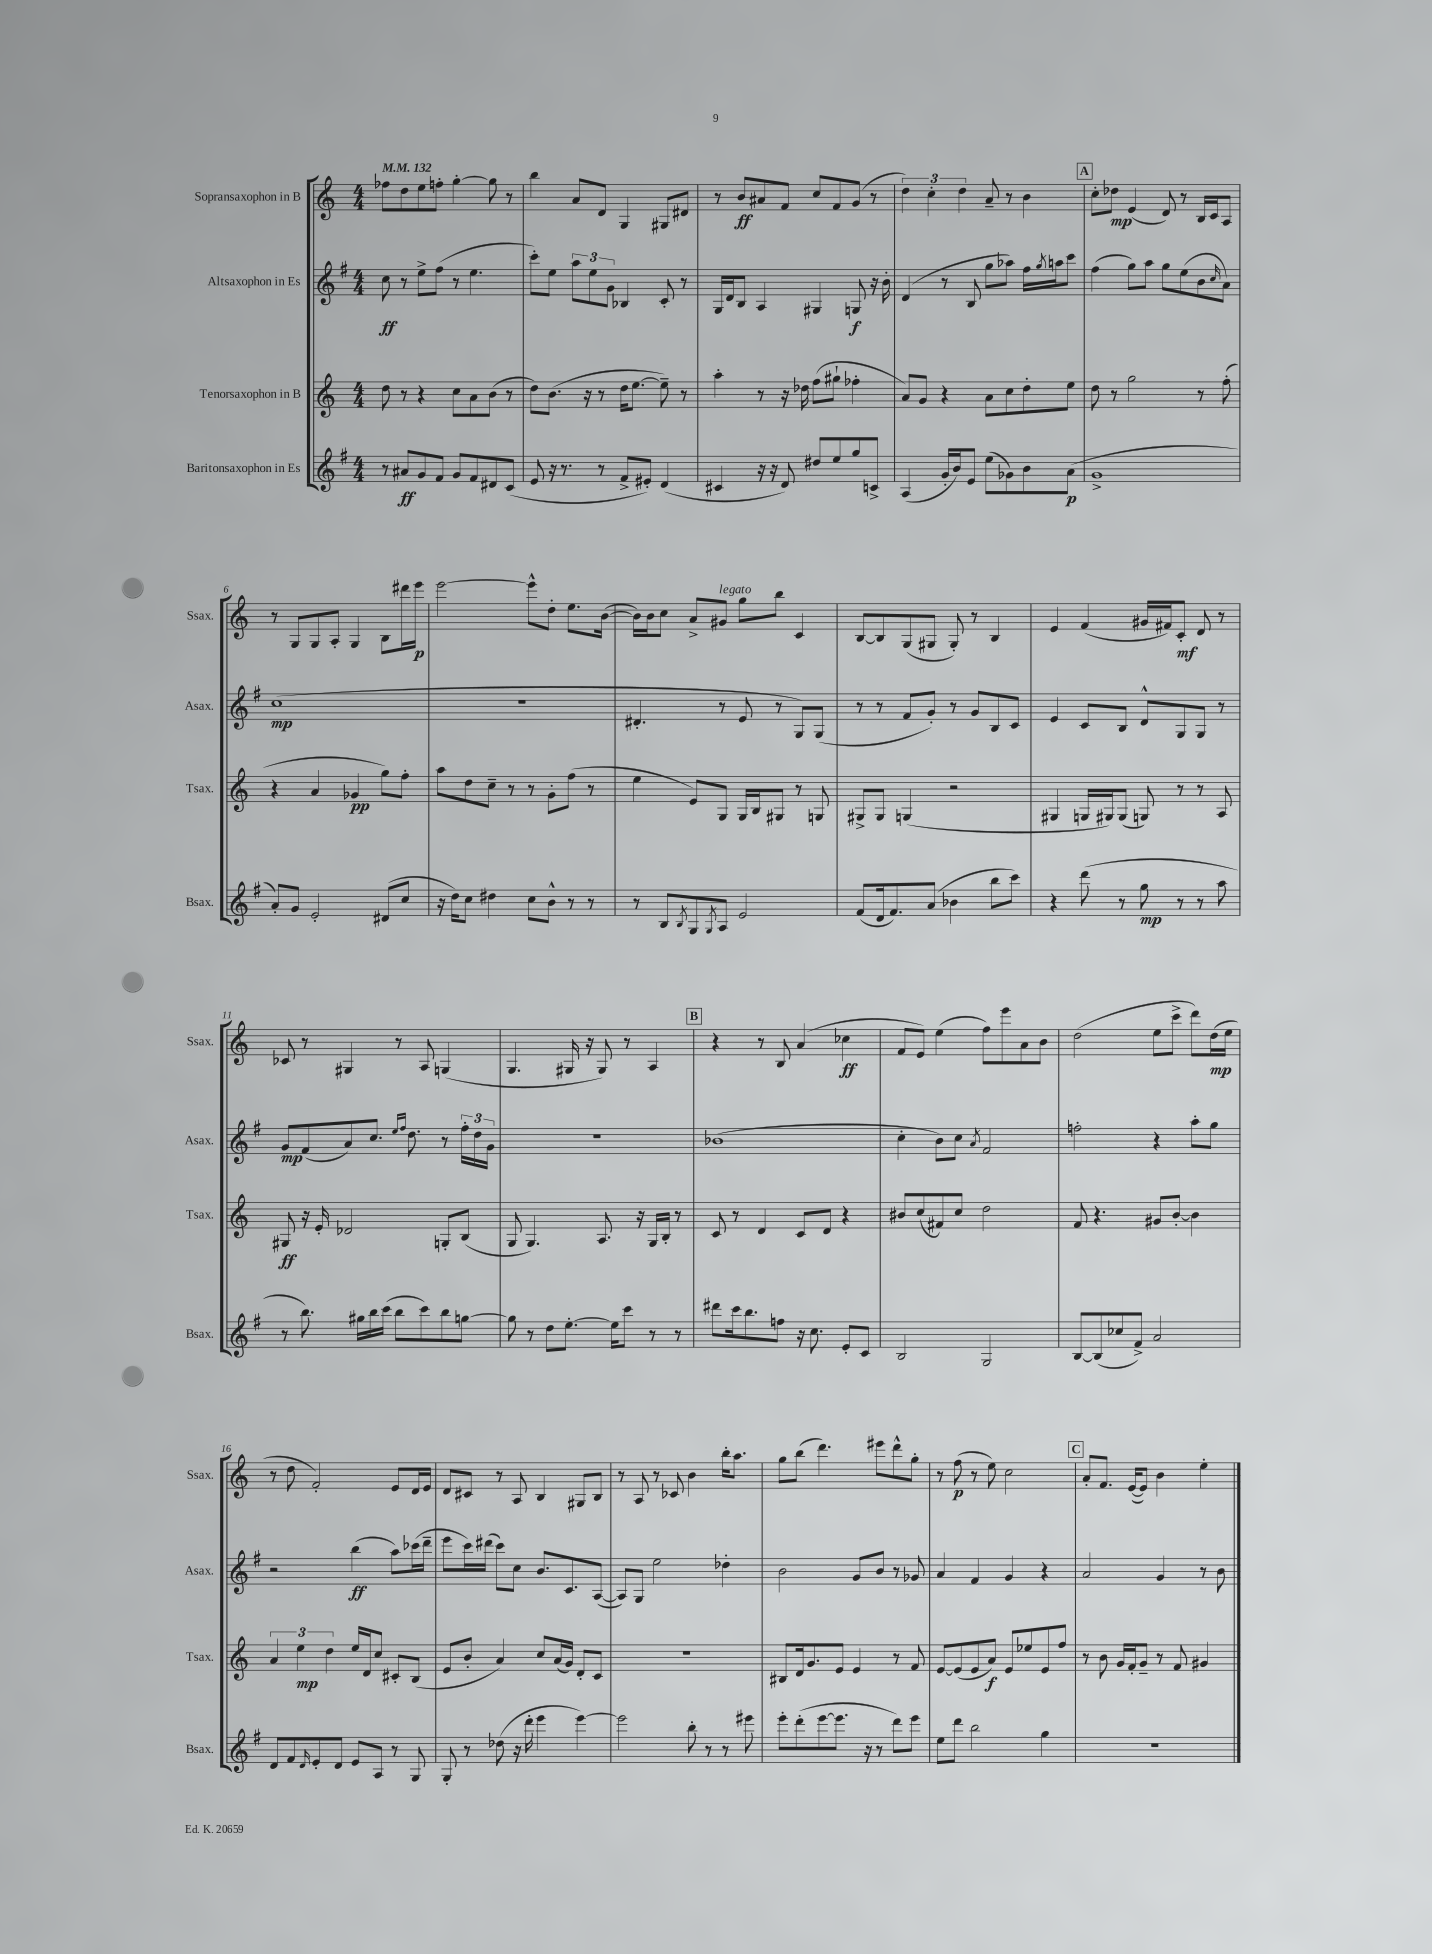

**kern	**dynam	**kern	**dynam	**kern	**dynam	**kern	**dynam
*part4	*part4	*part3	*part3	*part2	*part2	*part1	*part1
*staff4	*staff4	*staff3	*staff3	*staff2	*staff2	*staff1	*staff1
*I"Baritonsaxophon in Es	*	*I"Tenorsaxophon in B	*	*I"Altsaxophon in Es	*	*I"Sopransaxophon in B	*
*I'Bsax.	*	*I'Tsax.	*	*I'Asax.	*	*I'Ssax.	*
*clefG2	*	*clefG2	*	*clefG2	*	*clefG2	*
*k[f#]	*	*k[]	*	*k[f#]	*	*k[]	*
*M4/4	*	*M4/4	*	*M4/4	*	*M4/4	*
*MM132	*	*MM132	*	*MM132	*	*MM132	*
=1	=1	=1	=1	=1	=1	=1	=1
8r	.	8dd\	.	8cc\	ff	8ff-X\L	.
8a#X/L	ff	8r	.	8r	.	8dd\	.
8g/	.	4r	.	8ee^\L	.	8ee\	.
8f#/J	.	.	.	(8ff#\J	.	8ffn'\J	.
8g/L	.	8cc\L	.	8r	.	[4gg'\	.
8f#/	.	8a\	.	4.ee\	.	.	.
8d#X/	.	(8b\J	.	.	.	8gg\]	.
(8c/J	.	8r	.	.	.	8r	.
=2	=2	=2	=2	=2	=2	=2	=2
8e/	.	8dd\L)	.	8ccc'\L)	.	4bb\	.
16r	.	(8.b\J	.	8ee\J	.	.	.
8.r	.	.	.	.	.	.	.
.	.	.	.	12aa\L	.	8a/L	.
.	.	16r	.	.	.	.	.
.	.	.	.	12ee\	.	.	.
8r	.	8r	.	.	.	8d/J	.
.	.	.	.	12g\J	.	.	.
8f#^/L	.	16dd\KL	.	4B-X/	.	4G/	.
.	.	[8.ee\J	.	.	.	.	.
8e#X'/J)	.	.	.	.	.	.	.
(4d/	.	8ee~\])	.	8c'/	.	8G#X/L	.
.	.	8r	.	8r	.	8d#X/J	.
=3	=3	=3	=3	=3	=3	=3	=3
4c#X/	.	4aa'\	.	16G/LL	.	8r	.
.	.	.	.	16d/J	.	.	.
.	.	.	.	8B/J	.	8b/L	ff
16r	.	8r	.	4A/	.	8a#X/	.
16r	.	.	.	.	.	.	.
8d/)	.	16r	.	.	.	8f/J	.
.	.	16dd-X\	.	.	.	.	.
8dd#X/L	.	(8ff\L	.	4G#X/	.	8cc/L	.
8ee/	.	8gg#X`\J	.	.	.	8f/	.
8gg/	.	4ff-X'\	.	8Gn/	f	(8g/J	.
8cn^/J	.	.	.	16r	.	8r	.
.	.	.	.	16b'\	.	.	.
=4	=4	=4	=4	=4	=4	=4	=4
(4A/	.	8a/L)	.	(4d/	.	6dd\)	.
.	.	8g/J	.	.	.	.	.
.	.	.	.	.	.	6cc'\	.
16g'/LL	.	4r	.	8r	.	.	.
16b/J)	.	.	.	.	.	.	.
.	.	.	.	.	.	6dd\	.
8e/J	.	.	.	8B/	.	.	.
(8ee\L	.	8a\L	.	8gg\L	.	8a~/	.
8g-X\)	.	8cc\	.	8aa-X\J)	.	8r	.
8b\	.	8dd'\	.	16ff#\LL	.	4b\	.
.	.	.	.	8qgg/	.	.	.
.	.	.	.	16aan\J	.	.	.
(8a\J	p	8ee\J	.	8ccc\J	.	.	.
!!LO:REH:place=s1:t=A
=5	=5	=5	=5	=5	=5	=5	=5
1g^	.	8dd\	.	(4ff#\	.	8cc'\L	.
.	.	8r	.	.	.	8dd-X\J	mp
.	.	2gg\	.	8gg\L)	.	(4e/	.
.	.	.	.	8aa\J	.	.	.
.	.	.	.	8gg\L	.	8d/)	.
.	.	.	.	(8ee\	.	8r	.
.	.	8r	.	8b\	.	16B/LL	.
.	.	.	.	.	.	16c/J	.
.	.	.	.	16qqcc/	.	.	.
.	.	(8ff'\	.	8a\J)	.	8A/J	.
!!LO:LB:g=z
=6	=6	=6	=6	=6	=6	=6	=6
8a'/L)	.	4r	.	(1cc	mp	8r	.
8g/J	.	.	.	.	.	8G/L	.
2e'/	.	4a/	.	.	.	8G/	.
.	.	.	.	.	.	8A'/J	.
.	.	4g-X/	pp	.	.	4G/	.
(8d#X/L	.	8gg\L)	.	.	.	8B\L	.
8cc/J	.	8ff'\J	.	.	.	16ddd#X\L	.
.	.	.	.	.	.	16eee\JJ	p
=7	=7	=7	=7	=7	=7	=7	=7
16r	.	8aa\L	.	1r	.	[2eee\	.
16dd\KL)	.	.	.	.	.	.	.
8cc\J	.	8dd\	.	.	.	.	.
4dd#X\	.	8cc~\J	.	.	.	.	.
.	.	8r	.	.	.	.	.
8cc\L	.	8r	.	.	.	8eee^^\L]	.
8b^^\J	.	8g'\L	.	.	.	8dd'\J	.
8r	.	(8ff\J	.	.	.	8.ee\L	.
8r	.	8r	.	.	.	.	.
.	.	.	.	.	.	([16b\Jk	.
=8	=8	=8	=8	=8	=8	=8	=8
8r	.	4ee\	.	4.d#X'/	.	16b\LL])	.
.	.	.	.	.	.	16b\J	.
8B/L	.	.	.	.	.	8cc\J	.
8qB/	.	.	.	.	.	.	.
8G/	.	8e/L)	.	.	.	8a^/L	.
8qG/	.	.	.	.	.	.	.
!	!	!	!	!	!	!LO:TX:a:i:t=legato	!
8A/J	.	8G/J	.	8r	.	8g#X/J	.
2e/	.	16G/LL	.	8e/	.	8gg\L	.
.	.	16B/J	.	.	.	.	.
.	.	8G#X/J	.	8r	.	8bb\J	.
.	.	8r	.	8G/L)	.	4c/	.
.	.	8Gn/	.	(8G/J	.	.	.
=9	=9	=9	=9	=9	=9	=9	=9
(8f#/L	.	8G#X^/L	.	8r	.	[8B/L	.
16d/k	.	8G#/J	.	8r	.	8B/]	.
8.f#/)	.	.	.	.	.	.	.
.	.	(4Gn/	.	8f#/L	.	(8G/	.
(8a/J	.	.	.	8g'/J)	.	8G#X/J	.
4b-X\	.	2r	.	8r	.	8G#'/)	.
.	.	.	.	8g/L	.	8r	.
8bb\L	.	.	.	8B/	.	4B/	.
8ccc\J)	.	.	.	8c/J	.	.	.
=10	=10	=10	=10	=10	=10	=10	=10
4r	.	4G#X/	.	4e/	.	4e/	.
(8ddd\	.	16Gn/LL	.	8c/L	.	(4f/	.
.	.	16G#X/J)	.	.	.	.	.
8r	.	(8G#/J	.	8B/J	.	.	.
8gg\	mp	8Gn/)	.	8d^^/L	.	16g#X/LL	.
.	.	.	.	.	.	16f#X/J)	.
8r	.	8r	.	8G/	.	8c'/J	mf
8r	.	8r	.	8G/J	.	8d/	.
8aa\	.	8A/	.	8r	.	8r	.
!!LO:LB:g=z
=11	=11	=11	=11	=11	=11	=11	=11
8r	.	8G#X/	ff	8g/L	mp	8c-X/	.
8.bb\)	.	16r	.	(8f#/	.	8r	.
.	.	16e'/	.	.	.	.	.
.	.	2d-X/	.	8a/)	.	4G#X/	.
16gg#X\LL	.	.	.	.	.	.	.
16bb\	.	.	.	8.cc/J	.	.	.
(16ccc\JJ	.	.	.	.	.	.	.
8bb\L	.	.	.	.	.	8r	.
.	.	.	.	16qqee/LL	.	.	.
.	.	.	.	16qqff#/JJ	.	.	.
.	.	.	.	8.dd\	.	.	.
8ccc\)	.	.	.	.	.	8A/	.
8bb\	.	8Gn'/L	.	8r	.	(4Gn/	.
[8ggn\J	.	(8B/J	.	24ff#'\LL	.	.	.
.	.	.	.	24dd\	.	.	.
.	.	.	.	24g\JJ	.	.	.
=12	=12	=12	=12	=12	=12	=12	=12
8gg\]	.	8G/	.	1r	.	4.G/	.
8r	.	4.G/)	.	.	.	.	.
8dd\L	.	.	.	.	.	.	.
[8.ee'\J	.	.	.	.	.	16G#X/	.
.	.	.	.	.	.	16r	.
.	.	8.A/	.	.	.	8G#/)	.
16ee\KL]	.	.	.	.	.	.	.
8ccc\J	.	.	.	.	.	8r	.
.	.	16r	.	.	.	.	.
8r	.	16G/LL	.	.	.	4A/	.
.	.	16B'/JJ	.	.	.	.	.
8r	.	8r	.	.	.	.	.
!!LO:REH:place=s1:t=B
=13	=13	=13	=13	=13	=13	=13	=13
8ddd#X\L	.	8c/	.	(1b-X	.	4r	.
16ccc\k	.	8r	.	.	.	.	.
8.bb\	.	.	.	.	.	.	.
.	.	4d/	.	.	.	8r	.
8ffn\J	.	.	.	.	.	8B/	.
16r	.	8c/L	.	.	.	(4a/	.
8.cc\	.	.	.	.	.	.	.
.	.	8d/J	.	.	.	.	.
8e'/L	.	4r	.	.	.	4cc-X\	ff
8c/J	.	.	.	.	.	.	.
=14	=14	=14	=14	=14	=14	=14	=14
2B/	.	8b#X/L	.	4cc'\	.	8f/L	.
.	.	(8cc/	.	.	.	8e/J)	.
.	.	8f#X/)	.	8b\L)	.	(4ee\	.
.	.	8cc/J	.	8cc\J	.	.	.
.	.	.	.	8qa/	.	.	.
2G/	.	2dd\	.	2f#/	.	8ff\L)	.
.	.	.	.	.	.	8eee\	.
.	.	.	.	.	.	8a\	.
.	.	.	.	.	.	8b\J	.
=15	=15	=15	=15	=15	=15	=15	=15
[8B/L	.	8f/	.	2ffn'\	.	(2dd\	.
(8B/]	.	4.r	.	.	.	.	.
8cc-X/	.	.	.	.	.	.	.
8f#^/J)	.	.	.	.	.	.	.
2a/	.	8g#X/L	.	4r	.	8ee\L	.
.	.	[8b'/J	.	.	.	8ccc^\J	.
.	.	4b\]	.	8aa'\L	.	8ddd\L)	.
.	.	.	.	8gg\J	.	(16dd\L	mp
.	.	.	.	.	.	16ee\JJ	.
!!LO:LB:g=z
=16	=16	=16	=16	=16	=16	=16	=16
8d/L	.	6a/	.	2r	.	8r	.
8f#/	.	.	.	.	.	8dd\	.
.	.	6ee\	mp	.	.	.	.
16qqd/	.	.	.	.	.	.	.
8e'/	.	.	.	.	.	2f'/)	.
.	.	6dd\	.	.	.	.	.
8d/J	.	.	.	.	.	.	.
8e/L	.	16ee/LL	.	(4bb\	ff	.	.
.	.	16d/J	.	.	.	.	.
8A/J	.	8cc/J	.	.	.	.	.
8r	.	8c#X'/L	.	8aa\L)	.	8e/L	.
8G/	.	(8B/J	.	(16ccc-X\L	.	16d/L	.
.	.	.	.	16ddd~\JJ	.	16e/JJ	.
=17	=17	=17	=17	=17	=17	=17	=17
8G'/	.	8e/L	.	8eee\L	.	8d/L	.
8r	.	8b'/J	.	16ccc\L)	.	8c#X/J	.
.	.	.	.	(16ddd#X\JJ	.	.	.
(8dd-X\	.	4a/)	.	8ccc\L)	.	8r	.
16r	.	.	.	8cc\J	.	8A/	.
16ddd'\	.	.	.	.	.	.	.
4eee\	.	8cc/L	.	8.b/L	.	4B/	.
.	.	(16a/L	.	.	.	.	.
.	.	16g/JJ)	.	8.c/	.	.	.
[4eee\)	.	8d'/L	.	.	.	8G#X/L	.
.	.	8c/J	.	([8A/J	.	8B/J	.
=18	=18	=18	=18	=18	=18	=18	=18
2eee\]	.	1r	.	8A/L])	.	8r	.
.	.	.	.	8G/J	.	8A/	.
.	.	.	.	2ee\	.	8r	.
.	.	.	.	.	.	8c-X/	.
8bb'\	.	.	.	.	.	4b\	.
8r	.	.	.	.	.	.	.
8r	.	.	.	4dd-X'\	.	16bb'\KL	.
.	.	.	.	.	.	8.aa\J	.
8eee#X\	.	.	.	.	.	.	.
=19	=19	=19	=19	=19	=19	=19	=19
8eee'\L	.	8B#X/L	.	2b\	.	8gg\L	.
(8ddd'\	.	16d/k	.	.	.	(8bb\J	.
.	.	8.g/	.	.	.	.	.
[8eee\	.	.	.	.	.	4.ddd\)	.
8.eee\J]	.	8e/J	.	.	.	.	.
.	.	4e/	.	8g/L	.	.	.
16r	.	.	.	.	.	.	.
8r	.	.	.	8b/J	.	8eee#X\L	.
8ddd\L)	.	8r	.	8r	.	8ddd^^\	.
8eee\J	.	8f/	.	8g-X/	.	8gg'\J	.
=20	=20	=20	=20	=20	=20	=20	=20
8ee\L	.	[8e/L	.	4a/	.	8r	.
8ddd\J	.	(8e/]	.	.	.	(8ff\	p
2bb\	.	8e/	.	4f#/	.	8r	.
.	.	8a/J)	f	.	.	8ee\)	.
.	.	8e/L	.	4g/	.	2cc\	.
.	.	8ee-X/	.	.	.	.	.
4gg\	.	8e/	.	4r	.	.	.
.	.	8ff/J	.	.	.	.	.
!!LO:REH:place=s1:t=C
=21	=21	=21	=21	=21	=21	=21	=21
1r	.	8r	.	2a/	.	8a'/L	.
.	.	8b\	.	.	.	8.f/J	.
.	.	16g/LL	.	.	.	.	.
.	.	16f'/J	.	.	.	([16e/KL	.
.	.	8g~/J	.	.	.	8e/J])	.
.	.	8r	.	4g/	.	4b\	.
.	.	8f/	.	.	.	.	.
.	.	4g#X/	.	8r	.	4ee'\	.
.	.	.	.	8b\	.	.	.
==	==	==	==	==	==	==	==
*-	*-	*-	*-	*-	*-	*-	*-
